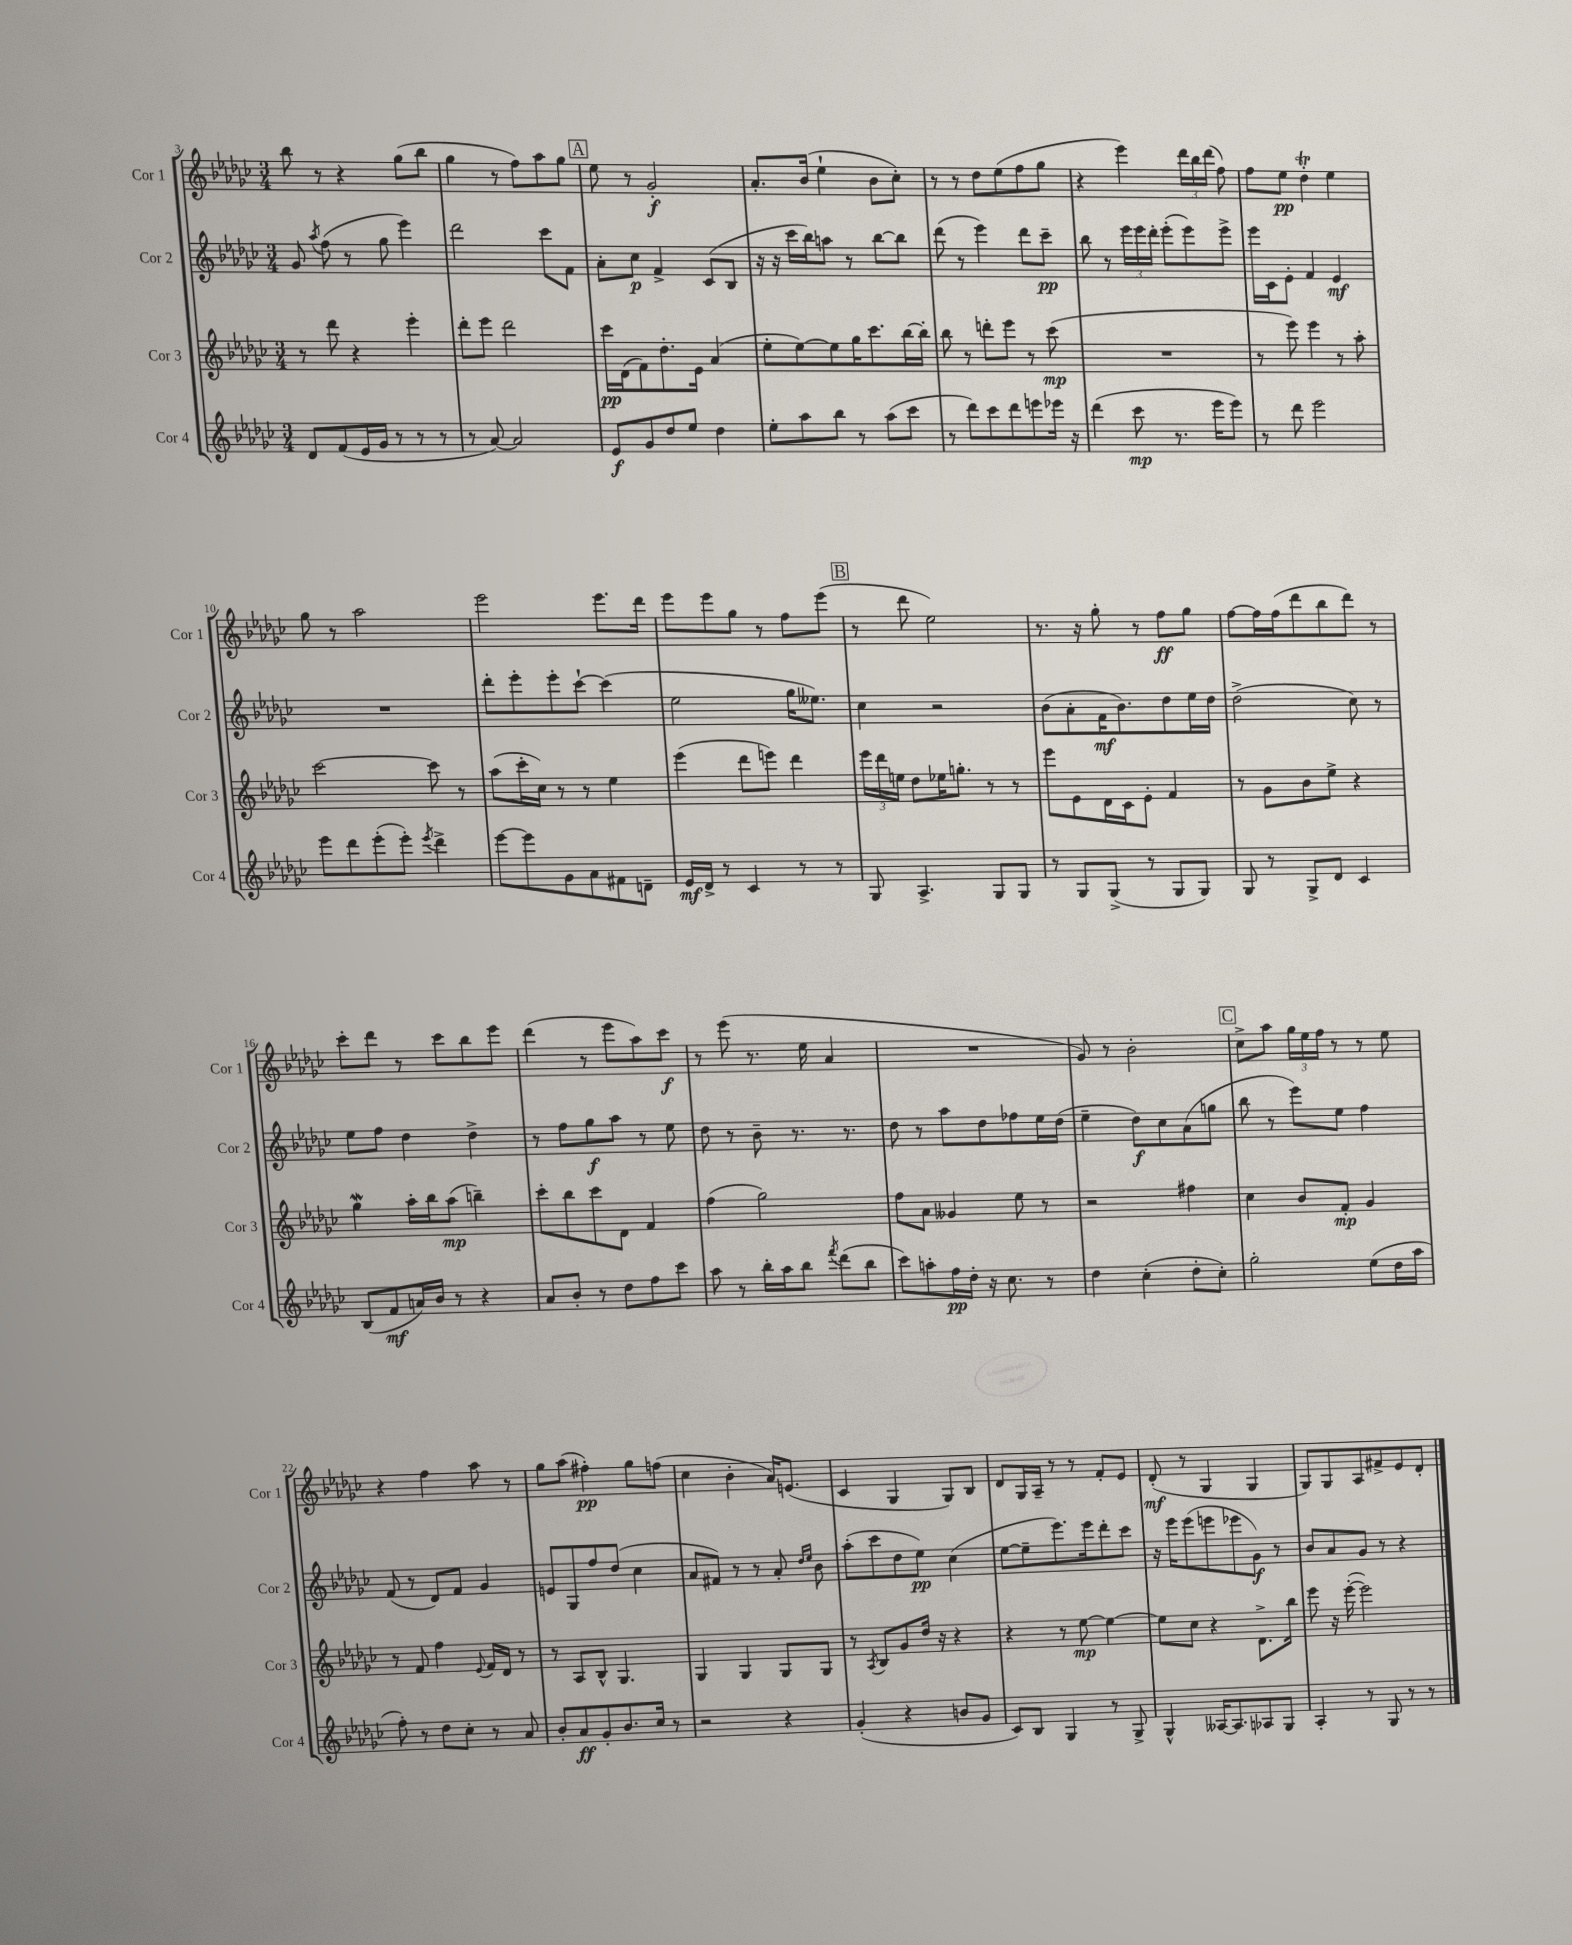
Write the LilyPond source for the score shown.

<<
\new StaffGroup <<
\new Staff = "s0" \with { instrumentName = "Cor 1" shortInstrumentName = "Cor 1" } {
    \clef treble \key ges \major \numericTimeSignature \time 3/4
    \autoBeamOff bes''8 r8 r4 ges''8[( bes''8] |
    ges''4 r8 f''8[) aes''8 ges''8] |
    \mark \markup { \box "A" } ees''8 r8 ges'2-.\f |
    aes'8.[-. bes'16]( ees''4-! bes'8[ ces''8]-.) |
    r8 r8 des''8[ ees''8( f''8 ges''8] |
    r4 ees'''4) \tuplet 3/2 { des'''16[ bes''16 des'''16]( } f''8) |
    f''8[ ees''8]\pp des''4-.\trill ees''4 |
    ges''8 r8 aes''2 |
    ees'''2 ees'''8.[ des'''16] |
    ees'''8[ ees'''8 ges''8] r8 f''8[ ees'''8]( |
    \mark \markup { \box "B" } r8 des'''8 ees''2) |
    r8. r16 ges''8-. r8 f''8[\ff ges''8] |
    f''8[~ f''16 f''16( des'''8 bes''8 des'''8]) r8 |
    ces'''8[-. des'''8] r8 ces'''8[ bes''8 ees'''8] |
    des'''4( r8 ees'''8[ aes''8) ces'''8]\f |
    r8 ees'''8( r8. ees''16 aes'4 |
    R2. |
    ges'8) r8 bes'2-. |
    \mark \markup { \box "C" } ces''8[-> aes''8] \tuplet 3/2 { ges''16[ ees''16 f''16] } r8 r8 ees''8 |
    r4 f''4 aes''8 r8 |
    ges''8[ aes''8]( fis''4-.\pp) ges''8[ f''8]( |
    ces''4 bes'4-. aes'16[) e'8.]( |
    ces'4 ges4 ges8[) bes8] |
    des'8[ ges16 aes16]-- r8 r8 f'8[-. ees'8] |
    des'8-.\mf( r8 ges4 ges4 |
    ges8[) ges8 aes8 fis'8-> ees'8 des'8]-. \bar "|." |
}
\new Staff = "s1" \with { instrumentName = "Cor 2" shortInstrumentName = "Cor 2" } {
    \clef treble \key ges \major \numericTimeSignature \time 3/4
    \autoBeamOff ges'8 \acciaccatura { aes''8 } f''8( r8 ges''8 ees'''4) |
    des'''2 ces'''8[ f'8] |
    \mark \markup { \box "A" } aes'8[-. ces''8]\p f'4-> ces'8[( bes8] |
    r16 r16 ces'''16[ bes''16) a''8] r8 bes''8[~ bes''8] |
    des'''8( r8 ees'''4) des'''8[ ces'''8]--\pp |
    bes''8 r8 \tuplet 3/2 { ees'''16[ ees'''16 des'''16]-. } ees'''8[-.( ees'''8) ees'''8]-> |
    ees'''16[ ces'16 ees'8]-. f'4 ees'4\mf |
    R2. |
    des'''8[-. ees'''8-. ees'''8-. ces'''8]~-! ces'''4( |
    ees''2 ges''16[ eeses''8.]) |
    \mark \markup { \box "B" } ces''4 r2 |
    bes'8[( aes'8-. f'16\mf bes'8.) des''8 ees''16 des''16] |
    des''2->( ces''8) r8 |
    ees''8[ f''8] des''4 des''4-> |
    r8 f''8[ ges''8\f aes''8] r8 ees''8 |
    des''8 r8 bes'8-- r8. r8. |
    des''8 r8 aes''8[ des''8 fes''8 ees''16 des''16]( |
    ees''4-- des''8[\f) ces''8 aes'8( g''8] |
    \mark \markup { \box "C" } bes''8 r8 ees'''8[) ees''8] f''4 |
    f'8( r8 des'8[) f'8] ges'4 |
    e'8[ ges8 f''8 des''8]( ces''4 |
    aes'8[ fis'8]) r8 r8 aes'8-. \grace { des''16[ ees''16] } bes'8 |
    aes''8[-.( ces'''8 des''8 ees''8]\pp) ces''4( |
    ees''8[~ ees''8-- ees'''8.) ees'''16 des'''8-. ces'''8] |
    r16 ees'''16[ ees'''8( e'''8 ees'''8 ges'8]\f) r8 |
    bes'8[ aes'8 ges'8] r8 r4 \bar "|." |
}
\new Staff = "s2" \with { instrumentName = "Cor 3" shortInstrumentName = "Cor 3" } {
    \clef treble \key ges \major \numericTimeSignature \time 3/4
    \autoBeamOff r8 des'''8 r4 ees'''4-. |
    des'''8[-. ees'''8] des'''2 |
    \mark \markup { \box "A" } ces'''16[\pp des'16( f'8) des''8.-. ees'16] aes'4( |
    ees''8[-. ees''8~) ees''8 ges''16 ces'''8. bes''16~ bes''16]-. |
    bes''8 r8 d'''8[-. ees'''8] r8 ces'''8\mp( |
    R2. |
    r8 ees'''8) ees'''4 r8 aes''8-. |
    ces'''2~ ces'''8 r8 |
    aes''8[( ces'''16-. ces''16]) r8 r8 ees''4 |
    ees'''4( des'''8[ e'''8]) des'''4 |
    \mark \markup { \box "B" } \tuplet 3/2 { ees'''16[ des'''16 e''16] } des''8[ ees''16 g''8.]-. r8 r8 |
    ees'''8[ ees'8 des'16 ces'16 ees'8]-. f'4 |
    r8 ges'8[ bes'8 ees''8]-> r4 |
    ges''4\mordent aes''16[-. bes''16 aes''8]\mp( b''4--) |
    ces'''8[-. bes''8 ces'''8 des'8] f'4 |
    f''4( ges''2) |
    f''8[ aes'8] geses'4 ees''8 r8 |
    r2 fis''4 |
    \mark \markup { \box "C" } ces''4 bes'8[ f'8]-.\mp ges'4 |
    r8 f'8 f''4 \appoggiatura { ees'8 } f'16[ des'16] r8 |
    r8 aes8[ bes8]-^ ges4. |
    ges4 ges4 ges8[ ges8] |
    r8 \acciaccatura { aes8 } bes8[ ges'8 des''16] r16 r4 |
    r4 r8 ees''8~\mp ees''4~ |
    ees''8[ ces''8] r4 des'8.[-> bes''16] |
    ees'''8 r16 ees'''16~-.( ees'''2) \bar "|." |
}
\new Staff = "s3" \with { instrumentName = "Cor 4" shortInstrumentName = "Cor 4" } {
    \clef treble \key ges \major \numericTimeSignature \time 3/4
    \autoBeamOff des'8[ f'8( ees'16 ges'16] r8 r8 r8 |
    r8 aes'8~) aes'2 |
    \mark \markup { \box "A" } ees'8[\f ges'8 des''8 ees''8] des''4 |
    ees''8[-. aes''8 bes''8] r8 aes''8[( ces'''8] |
    r8 des'''8[) ces'''8 des'''8 e'''8 ees'''16] r16 |
    des'''4( ces'''8\mp r8. ees'''16[ ees'''8]) |
    r8 des'''8 ees'''2 |
    ees'''8[ des'''8 ees'''8-.( ees'''8]-.) \acciaccatura { ees'''8 } des'''4-> |
    ees'''8[~ ees'''8 ges'8 aes'8 fis'8 d'8]-- |
    ees'16[\mf des'16]-> r8 ces'4 r8 r8 |
    \mark \markup { \box "B" } ges8 aes4.-> ges8[ ges8] |
    r8 ges8[ ges8]->( r8 ges8[ ges8]) |
    ges8 r8 ges8[-> des'8] ces'4 |
    bes8[( f'8\mf a'16) bes'16] r8 r4 |
    aes'8[ bes'8]-. r8 des''8[ f''8 ces'''8] |
    aes''8 r8 bes''16[-. aes''16 bes''8] \acciaccatura { f'''8 } des'''8[( bes''8] |
    ces'''8[) a''8-. f''16\pp des''16]-. r16 ces''8. r8 |
    des''4 ces''4-.( des''8[-. ces''8]-.) |
    \mark \markup { \box "C" } ges''2-. ees''8[( des''16 aes''16] |
    f''8-.) r8 des''8[ ces''8]-. r8 aes'8 |
    bes'8[-. aes'8\ff ges'8-. bes'8. ces''16] r8 |
    r2 r4 |
    ges'4-.( r4 b'8[ ges'8] |
    ces'8[) bes8] ges4 r8 ges8-> |
    ges4-^ aeses16[~ aeses8. aes8 ges8] |
    aes4-. r8 ges8 r8 r8 \bar "|." |
}
>>
>>
\layout { \context { \Score currentBarNumber = #3 } }
